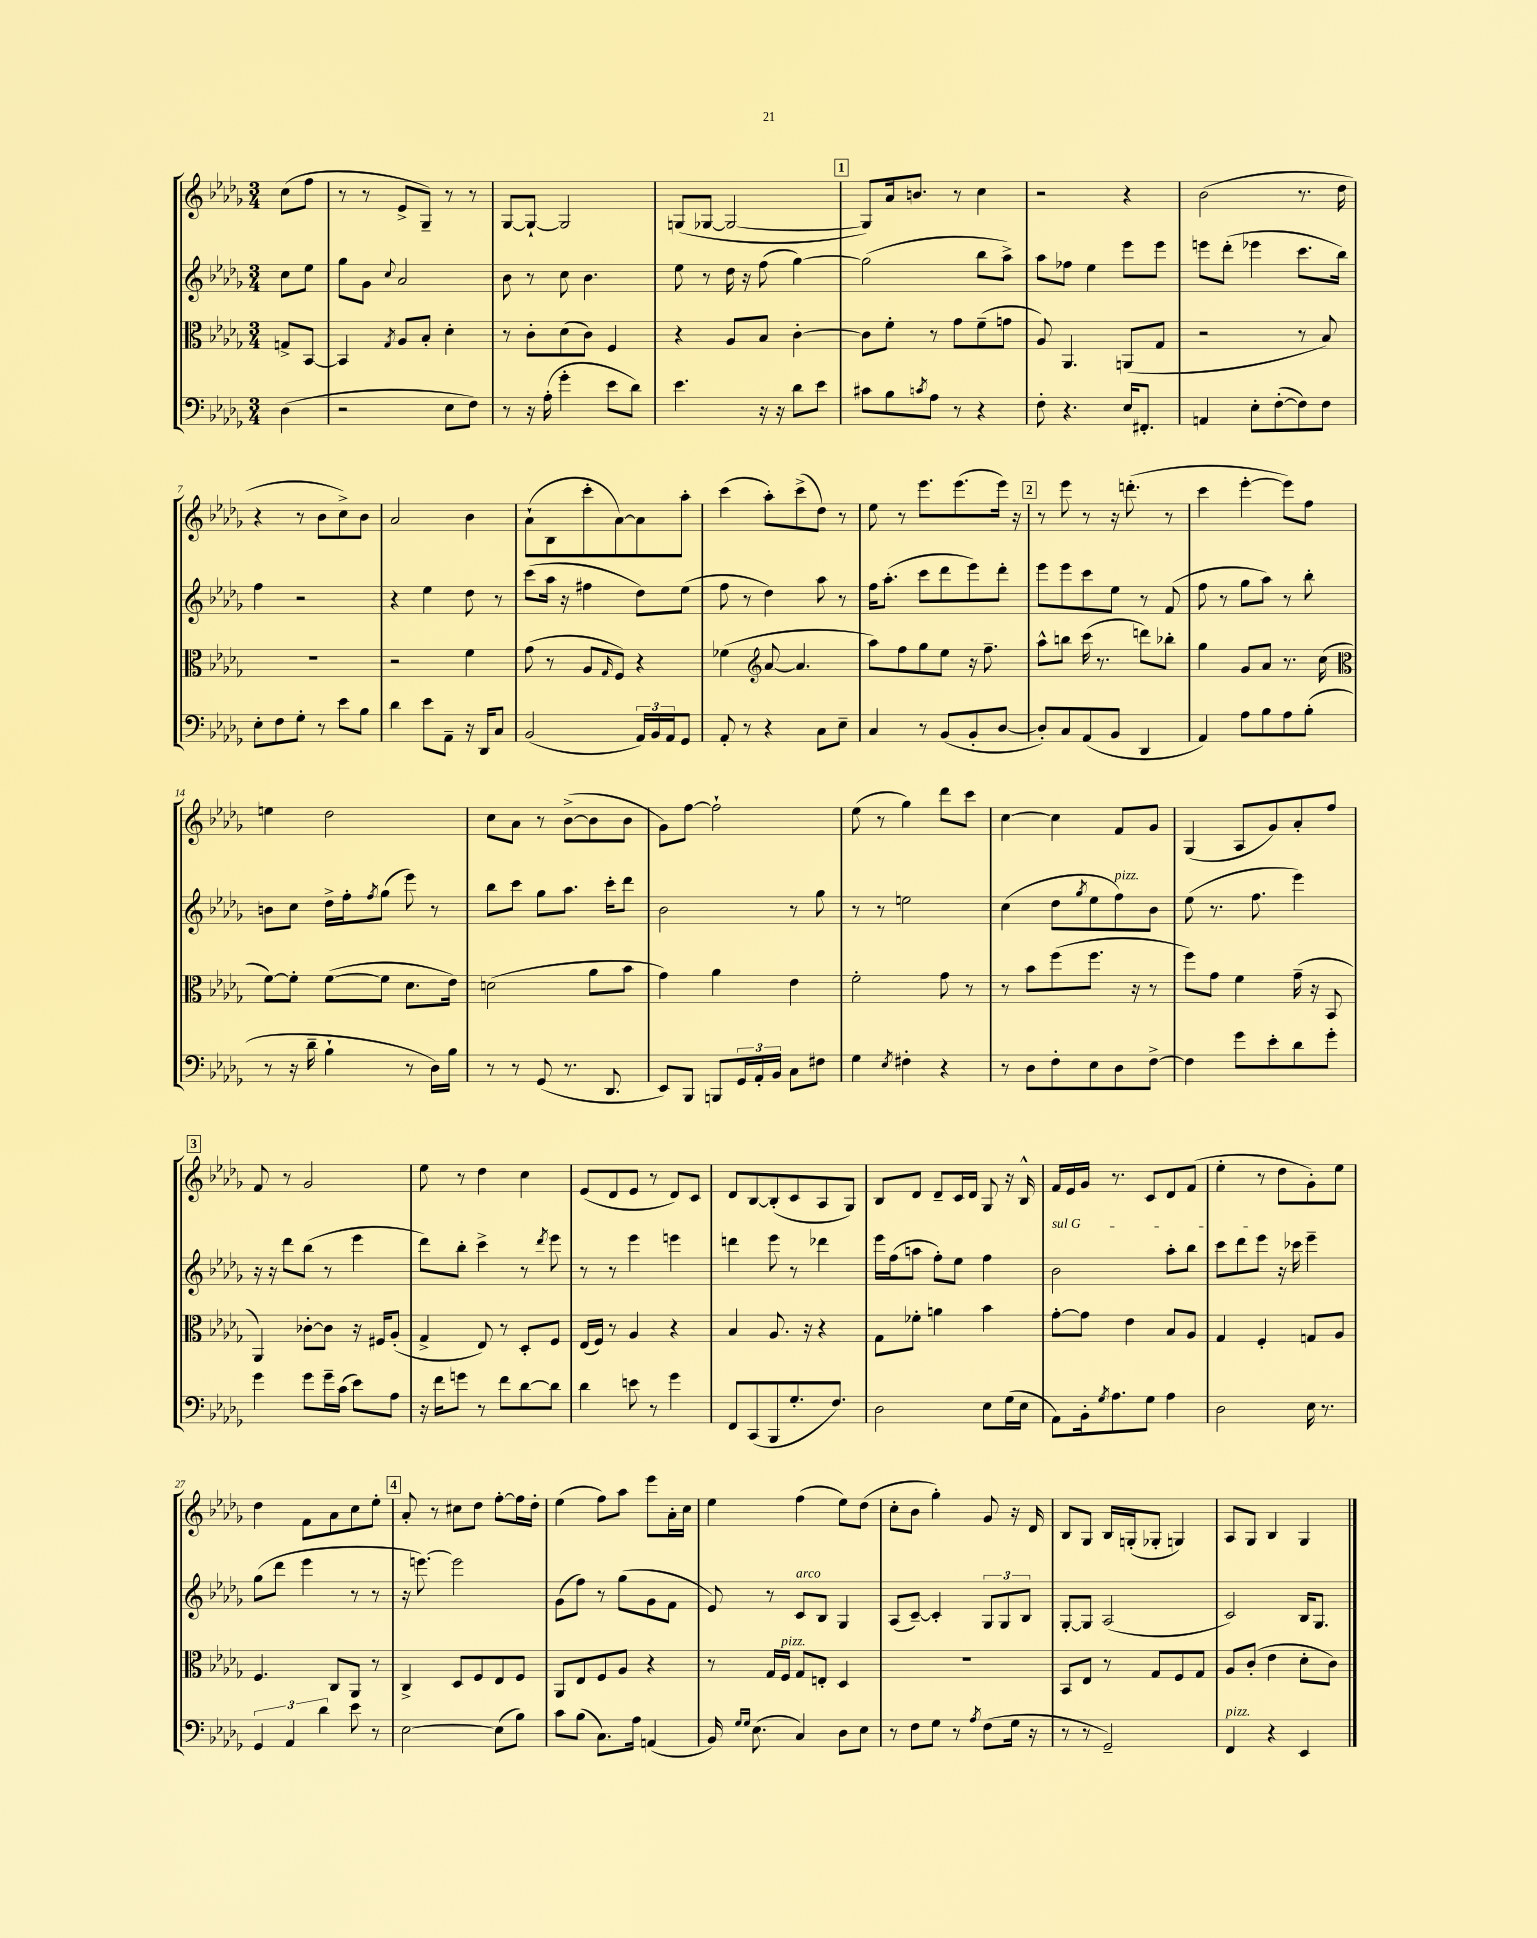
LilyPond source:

<<
\new StaffGroup <<
\new Staff = "s0" {
    \clef treble \key des \major \numericTimeSignature \time 3/4 \partial 4
    c''8( f''8 |
    r8 r8 ees'8-> ges8--) r8 r8 |
    ges8~ ges8~-! ges2 |
    g8( ges8~ ges2~ |
    \mark \markup { \box "1" } ges8) aes'16 b'8. r8 c''4 |
    r2 r4 |
    bes'2( r8. des''16 |
    r4 r8 bes'8 c''8->) bes'8 |
    aes'2 bes'4 |
    aes'8-!( bes8 c'''8-. aes'8~) aes'8 aes''8-. |
    c'''4( aes''8-.) c'''8->( des''8) r8 |
    ees''8 r8 ees'''8. ees'''8.( ees'''16) r16 |
    \mark \markup { \box "2" } r8 ees'''8 r8 r16 d'''8.-.( r8 |
    c'''4 ees'''4~-. ees'''8) f''8 |
    e''4 des''2 |
    c''8 aes'8 r8 bes'8~->( bes'8 bes'8 |
    ges'8) f''8~ f''2-! |
    ees''8( r8 ges''4) des'''8 c'''8 |
    c''4~ c''4 f'8 ges'8 |
    ges4( aes8 ges'8) aes'8-. f''8 |
    \mark \markup { \box "3" } f'8 r8 ges'2 |
    ees''8 r8 des''4 c''4 |
    ees'8( des'8 ees'8 r8 des'8) c'8 |
    des'8 bes8~ bes8-.( c'8 aes8 ges8) |
    bes8 des'8 des'8-- c'16 des'16 ges8 r16 bes16-^ |
    f'16 ees'16 ges'16 r8. c'8 des'8 f'8( |
    ees''4-. r8 des''8 ges'8-.) ees''8 |
    des''4 f'8 aes'8 c''8 ees''8-. |
    \mark \markup { \box "4" } aes'8-. r8 cis''8 des''8 f''8~-. f''16 des''16-. |
    ees''4( f''8) aes''8 ees'''8 aes'16-. c''16 |
    ees''4 f''4( ees''8) des''8( |
    c''8-. bes'8 ges''4-.) ges'8 r16 des'16 |
    bes8 ges8 bes16 g16-.( ges8-. g4) |
    aes8 ges8 bes4 ges4 \bar "|." |
}
\new Staff = "s1" {
    \clef treble \key des \major \numericTimeSignature \time 3/4 \partial 4
    c''8 ees''8 |
    ges''8 ges'8 \appoggiatura { c''8 } aes'2 |
    bes'8 r8 c''8 bes'4. |
    ees''8 r8 des''16 r16 f''8( ges''4~) |
    \mark \markup { \box "1" } ges''2( bes''8 aes''8->) |
    aes''8 fes''8 ees''4 ees'''8 ees'''8 |
    e'''8 des'''8-.( ees'''4 c'''8. bes''16) |
    f''4 r2 |
    r4 ees''4 des''8 r8 |
    c'''8( aes''16 r16 fis''4 des''8) ees''8( |
    f''8 r8 des''4) aes''8 r8 |
    f''16 aes''8.-.( c'''8 des'''8 ees'''8) des'''8-. |
    \mark \markup { \box "2" } ees'''8 ees'''8 c'''8 ees''8 r8 f'8( |
    f''8 r8 ges''8 aes''8) r8 bes''8-. |
    b'8 c''8 des''16-> f''16-. \acciaccatura { f''8 } ges''8( ees'''8) r8 |
    bes''8 c'''8 ges''8 aes''8. c'''16-. des'''8 |
    bes'2 r8 ges''8 |
    r8 r8 e''2 |
    c''4( des''8 \acciaccatura { ges''8 } ees''8 f''8^\markup { \italic "pizz." }) bes'8 |
    ees''8( r8. f''8. ees'''4) |
    \mark \markup { \box "3" } r16 r16 des'''8 bes''8( r8 ees'''4 |
    des'''8) bes''8-. c'''4-> r8 \acciaccatura { des'''8 } ees'''8 |
    r8 r8 ees'''4 e'''4 |
    d'''4 ees'''8 r8 des'''4 |
    ees'''16 f''16( a''8 f''8-.) ees''8 f''4 |
    \once \override TextSpanner.bound-details.left.text = \markup { \italic "sul G" } bes'2\startTextSpan aes''8-. bes''8 |
    c'''8 des'''8 ees'''8\stopTextSpan r16 ces'''16 ees'''4-- |
    ges''8( des'''8 ees'''4 r8 r8 |
    \mark \markup { \box "4" } r16 e'''8.~) e'''2 |
    ges'8( f''8) r8 ges''8( ges'8 f'8 |
    ees'8) r8 c'8^\markup { \italic "arco" } bes8 ges4 |
    aes8( c'8~--) c'4-. \tuplet 3/2 { ges8 ges8 bes8 } |
    ges8~-. ges8 aes2( |
    c'2) bes16 ges8. \bar "|." |
}
\new Staff = "s2" {
    \clef alto \key des \major \numericTimeSignature \time 3/4 \partial 4
    g8-> bes,8~ |
    bes,4 \acciaccatura { ges8 } aes8 bes8-. des'4-. |
    r8 c'8-. des'8( c'8) f4 |
    r4 aes8 bes8 c'4~-. |
    \mark \markup { \box "1" } c'8 f'8-. r8 ges'8 f'8--( g'8 |
    aes8) aes,4. a,8( ges8 |
    r2 r8 bes8) |
    R2. |
    r2 f'4 |
    ges'8( r8 aes8 \grace { ges16 } f8) r4 |
    fes'4( \clef treble aes'8~ aes'4. |
    aes''8) f''8 ges''8 ees''8 r16 f''8.-- |
    \mark \markup { \box "2" } aes''8-^ b''8 c'''16( r8. d'''8) bes''8-. |
    ges''4 ges'8 aes'8 r8. c''16( |
    \clef alto f'8~) f'8-. f'8~( f'8 des'8. ees'16) |
    d'2( aes'8 bes'8 |
    ges'4) aes'4 ees'4 |
    f'2-. ges'8 r8 |
    r8 bes'8 f''8( f''8. r16 r8 |
    f''8) ges'8 f'4 ges'16--( r16 bes,8 |
    \mark \markup { \box "3" } aes,4) ces'8~-. ces'8 r16 fis16 aes8-.( |
    ges4-> ees8) r8 des8-. f8 |
    ees16( f16) r8 aes4 r4 |
    bes4 aes8. r16 r4 |
    ges8 fes'8-. a'4 bes'4 |
    ges'8~-. ges'8 ees'4 bes8 aes8 |
    ges4 f4-. g8 aes8 |
    f4. c8 aes,8 r8 |
    \mark \markup { \box "4" } c4-> des8 f8 ees8 f8 |
    aes,8 ees8 f8 aes8 r4 |
    r8 ges16 f16^\markup { \italic "pizz." } ges8 e8-. des4 |
    R2. |
    bes,8 ees8 r8 ges8 f8 ges8 |
    aes8 c'8-.( ees'4 des'8-. c'8) \bar "|." |
}
\new Staff = "s3" {
    \clef bass \key des \major \numericTimeSignature \time 3/4 \partial 4
    des4( |
    r2 ees8 f8) |
    r8 r16 aes16-.( ges'4-. ees'8 des'8) |
    ees'4. r16 r16 des'8 ees'8 |
    \mark \markup { \box "1" } cis'8 bes8 \acciaccatura { c'8 } aes8 r8 r4 |
    f8-. r4. ees16 fis,8.-. |
    a,4 ees8-. f8~-.( f8) f8 |
    ees8-. f8 ges8-. r8 ees'8 bes8 |
    des'4 ees'8 aes,8-- r16 des,16 c8 |
    bes,2( \tuplet 3/2 { aes,16) bes,16 aes,16 } ges,8 |
    aes,8-. r8 r4 c8 ees8-- |
    c4 r8 bes,8( bes,8-. des8~ |
    \mark \markup { \box "2" } des8-.) c8 aes,8( bes,8 des,4 |
    aes,4) aes8 bes8 aes8 bes8-.( |
    r8 r16 des'16-- bes4-! r8 des16) bes16 |
    r8 r8 ges,8( r8. des,8. |
    ees,8) bes,,8 b,,8 \tuplet 3/2 { ges,16 aes,16-. bes,16 } c8 fis8 |
    ges4 \acciaccatura { ees8 } fis4-. r4 |
    r8 des8 f8-. ees8 des8 f8~-> |
    f4 ges'8 ees'8-. des'8 ges'8-. |
    \mark \markup { \box "3" } ges'4 ges'8 ges'16-- c'16( ees'8) aes8 |
    r16 f'16 g'8 r8 f'8 des'8~ des'8 |
    des'4 e'8 r8 ges'4 |
    f,8 c,8( bes,,8 ges8.-. f8.) |
    des2 ees8 ges16( ees16 |
    aes,8) bes,16-. \acciaccatura { ges8 } aes8. ges8 aes4 |
    des2 ees16 r8. |
    \tuplet 3/2 { ges,4 aes,4 des'4 } ees'8 r8 |
    \mark \markup { \box "4" } ees2~ ees8( bes8) |
    c'8 bes8( c8.) aes16 a,4( |
    bes,16) \grace { ges16 ges16 } ees8.( c4) des8 ees8 |
    r8 f8 ges8 r8 \acciaccatura { aes8 } f8( ges16 r16 |
    r8 r8 ges,2--) |
    f,4^\markup { \italic "pizz." } r4 ees,4 \bar "|." |
}
>>
>>
